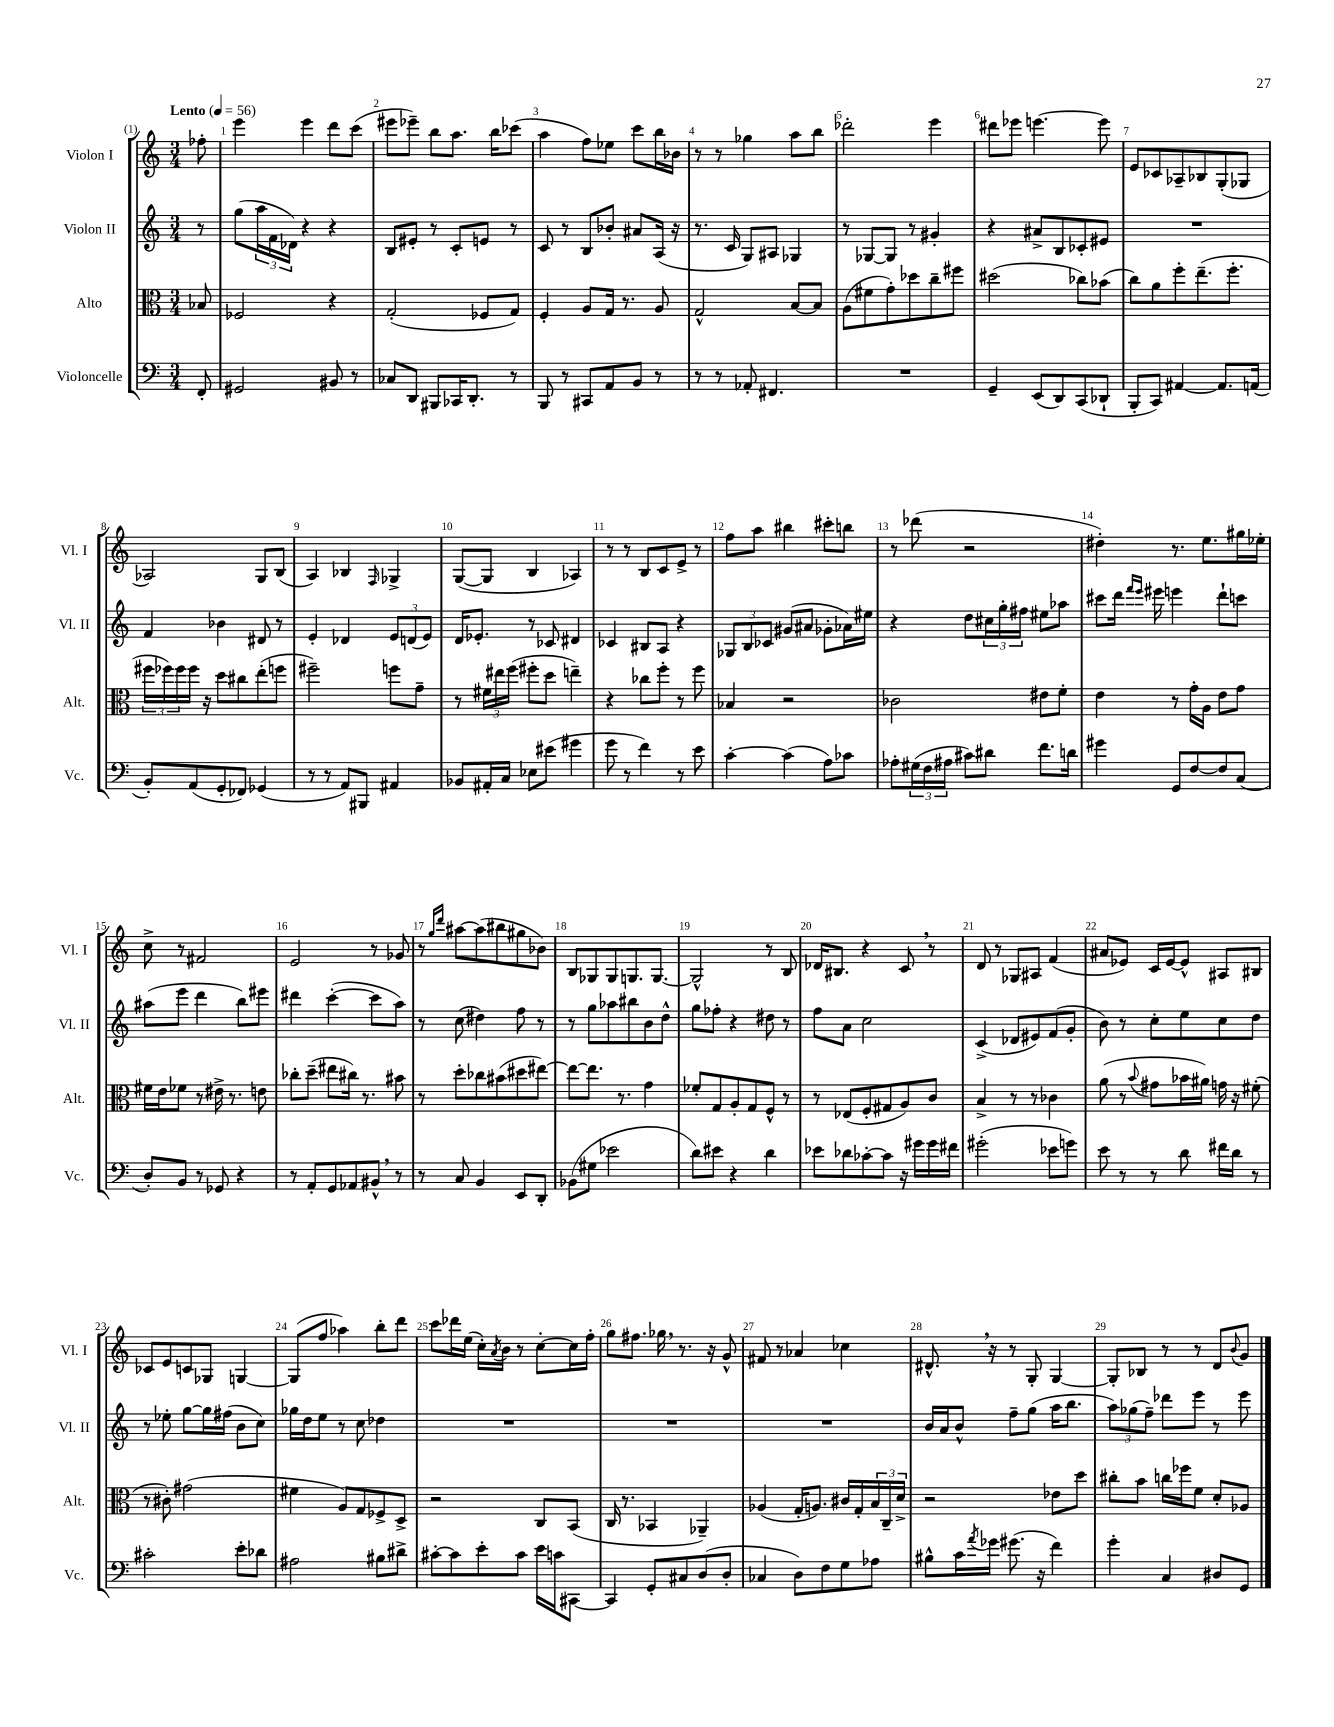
<<
\new StaffGroup <<
\new Staff = "s0" \with { instrumentName = "Violon I" shortInstrumentName = "Vl. I" } {
    \clef treble \key c \major \numericTimeSignature \time 3/4 \partial 8 \tempo "Lento" 4 = 56
    fes''8-. |
    e'''4 e'''4 d'''8 c'''8( |
    eis'''8 ees'''8--) b''8 a''8. b''16 ces'''8( |
    a''4 f''8) ees''8 c'''8 b''16 bes'16 |
    r8 r8 ges''4 a''8 b''8 |
    des'''2-. e'''4 |
    dis'''8 ees'''8 e'''4.~ e'''8 |
    e'8 ces'8 aes8-- bes8 g8-.( ges8 |
    aes2) g8 b8( |
    a4) bes4 \grace { f16 } ges4-> |
    g8~( g8 b4 aes4) |
    r8 r8 b8 c'8 e'8-> r8 |
    f''8 a''8 bis''4 cis'''8-. b''8 |
    r8 des'''8( r2 |
    dis''4-.) r8. e''8. gis''16 ees''16-. |
    c''8-> r8 fis'2 |
    e'2 r8 ges'8 |
    r8 \grace { g''16 d'''16 } ais''8~ ais''8( bis''8 gis''8 bes'8) |
    b8 ges8 ges8 g8. g8.~ |
    g2-^ r8 b8 |
    des'16 bis8. r4 c'8 \breathe r8 |
    d'8 r8 ges8 ais8 f'4( |
    ais'8 ees'8) c'16 ees'16~ ees'8-^ ais8 bis8 |
    ces'8 e'8 c'8 ges8 g4~ |
    g8( f''8 aes''4) b''8-. d'''8 |
    c'''8 des'''16 e''16( c''16-.) \acciaccatura { a'8 } b'16 r8 c''8~-. c''16 f''16-. |
    g''8 fis''8. ges''16 \breathe r8. r16 g'8-^ |
    fis'8 r8 aes'4 ces''4 |
    dis'8.-^ \breathe r16 r8 g8-. g4~ |
    g8-. bes8 r8 r8 d'8 \appoggiatura { b'8 } g'8 \bar "|." |
}
\new Staff = "s1" \with { instrumentName = "Violon II" shortInstrumentName = "Vl. II" } {
    \clef treble \key c \major \numericTimeSignature \time 3/4 \partial 8
    r8 |
    g''8( \tuplet 3/2 { a''16 f'16 des'16) } r4 r4 |
    b8 eis'8-. r8 c'8-. e'8 r8 |
    c'8 r8 b8 bes'8-. ais'8 a16( r16 |
    r8. c'16 g8) ais8 ges4 |
    r8 ges8~ ges8 r8 gis'4-. |
    r4 ais'8-> b8 ces'8-. eis'8 |
    R2. |
    f'4 bes'4 dis'8 r8 |
    e'4-. des'4 \tuplet 3/2 { e'8 d'8( e'8) } |
    d'16 ees'8.-. r8 ces'8 dis'4 |
    ces'4 bis8 a8 r4 |
    \tuplet 3/2 { ges8 b8 ces'8 } gis'8( ais'8 ges'8-. aes'16) eis''16 |
    r4 d''8 \tuplet 3/2 { cis''16 g''16-. fis''16 } eis''8 aes''8 |
    cis'''8 d'''16 \grace { f'''16 e'''16 } eis'''16 e'''4 d'''8-! c'''8 |
    ais''8( e'''8 d'''4 b''8) eis'''8 |
    dis'''4 c'''4~-.( c'''8 a''8) |
    r8 c''8( dis''4) f''8 r8 |
    r8 g''8 aes''8 bis''8 b'8 d''8-^ |
    g''8 fes''8-. r4 dis''8 r8 |
    f''8 a'8 c''2 |
    c'4->( des'8 eis'8) f'8( g'8-. |
    b'8) r8 c''8-. e''8 c''8 d''8 |
    r8 ees''8-. g''8~ g''16 fis''16( b'8 c''8) |
    ges''16 d''16 e''8 r8 c''8 des''4 |
    R2. |
    R2. |
    R2. |
    b'16 a'16 b'8-^ f''8-- g''8( a''16 b''8. |
    \tuplet 3/2 { a''8) ges''8( f''8--) } des'''8 e'''8 r8 e'''8 \bar "|." |
}
\new Staff = "s2" \with { instrumentName = "Alto" shortInstrumentName = "Alt." } {
    \clef alto \key c \major \numericTimeSignature \time 3/4 \partial 8
    bes8 |
    fes2 r4 |
    g2-.( fes8 g8) |
    f4-. a8 g16 r8. a8 |
    g2-^ b8~ b8 |
    a8( fis'8 g'8-.) des''8 c''8-- fis''8 |
    dis''2( ces''8) bes'8( |
    c''8) a'8 f''8-. e''8.--( f''8.-. |
    \tuplet 3/2 { fis''16 fes''16) fes''16 } fes''16 r16 d''8 cis''8 e''8-.( f''8 |
    fis''2--) f''8 g'8-- |
    r8 \tuplet 3/2 { fis'16 eis''16 f''16( } fis''8-. d''8 e''4--) |
    r4 ces''8 f''8-. r8 f''8 |
    bes4 r2 |
    ces'2 eis'8 f'8-. |
    e'4 r8 g'16-. a16 e'8 g'8 |
    fis'16 e'16 fes'8 r8 eis'16-> r8. e'8 |
    ces''8-. d''8--( eis''8 cis''16) r8. bis'8 |
    r8 d''8-. ces''8 bis'8( dis''8 eis''8~) |
    eis''8~ eis''8. r8. g'4 |
    fes'8-. g8 a8-. g8 f8-^ r8 |
    r8 ees8( f8-. gis8 a8) c'8 |
    b4-> r8 r8 ces'4 |
    a'8( r8 \appoggiatura { b'8 } gis'8 bes'16 ais'16) g'16 r16 fis'8-.( |
    r8 cis'8-.) gis'2( |
    fis'4 a8) g8 fes8-> d8-> |
    r2 c8 b,8( |
    c16 r8. bes,4 aes,4--) |
    aes4( g16-. a8.) cis'16 g16-. \tuplet 3/2 { b16 c16-- d'16-> } |
    r2 ees'8 d''8 |
    cis''8-. b'8 c''16 fes''16 f'8 d'8-. aes8 \bar "|." |
}
\new Staff = "s3" \with { instrumentName = "Violoncelle" shortInstrumentName = "Vc." } {
    \clef bass \key c \major \numericTimeSignature \time 3/4 \partial 8
    f,8-. |
    gis,2 bis,8 r8 |
    ces8 d,8 bis,,8 ces,16 d,8.-. r8 |
    b,,8 r8 cis,8 a,8 b,8 r8 |
    r8 r8 aes,8-. fis,4. |
    R2. |
    g,4-- e,8( d,8) c,8( des,8-! |
    b,,8-. c,8) ais,4~ ais,8. a,16( |
    b,8-.) a,8( g,8-. fes,8) ges,4( |
    r8 r8 a,8) bis,,8 ais,4 |
    bes,8 ais,16-. c16 ees8 eis'8( gis'4 |
    g'8 r8 f'4) r8 e'8 |
    c'4~-. c'4( a8) ces'8 |
    aes8-. \tuplet 3/2 { gis16( f16 ais16 } cis'8) dis'8 f'8. d'16 |
    gis'4 g,8 f8~ f8 c8( |
    d8-.) b,8 r8 ges,8 r4 |
    r8 a,8-. g,8 aes,8 bis,8-^ \breathe r8 |
    r8 c8 b,4 e,8 d,8-. |
    bes,8( gis8 ees'2 |
    d'8) eis'8 r4 d'4 |
    ees'8 des'8 ces'8~-. ces'8 r16 gis'16 gis'16 fis'16 |
    gis'2-.( ees'8 g'8) |
    e'8 r8 r8 d'8 fis'16 d'16 r8 |
    cis'2-. e'8-. des'8 |
    ais2 bis8 dis'8-> |
    cis'8~-. cis'8 e'8-. cis'8 e'16 c'16 cis,8~ |
    cis,4 g,8-. cis8 d8( d8-. |
    ces4 d8) f8 g8 aes8 |
    bis8-^ c'16 \acciaccatura { a'8 } ges'16 gis'8.( r16 f'4) |
    g'4-. c4 dis8 g,8 \bar "|." |
}
>>
>>
\layout { \context { \Score \override BarNumber.break-visibility = ##(#f #t #t) barNumberVisibility = #all-bar-numbers-visible } }
